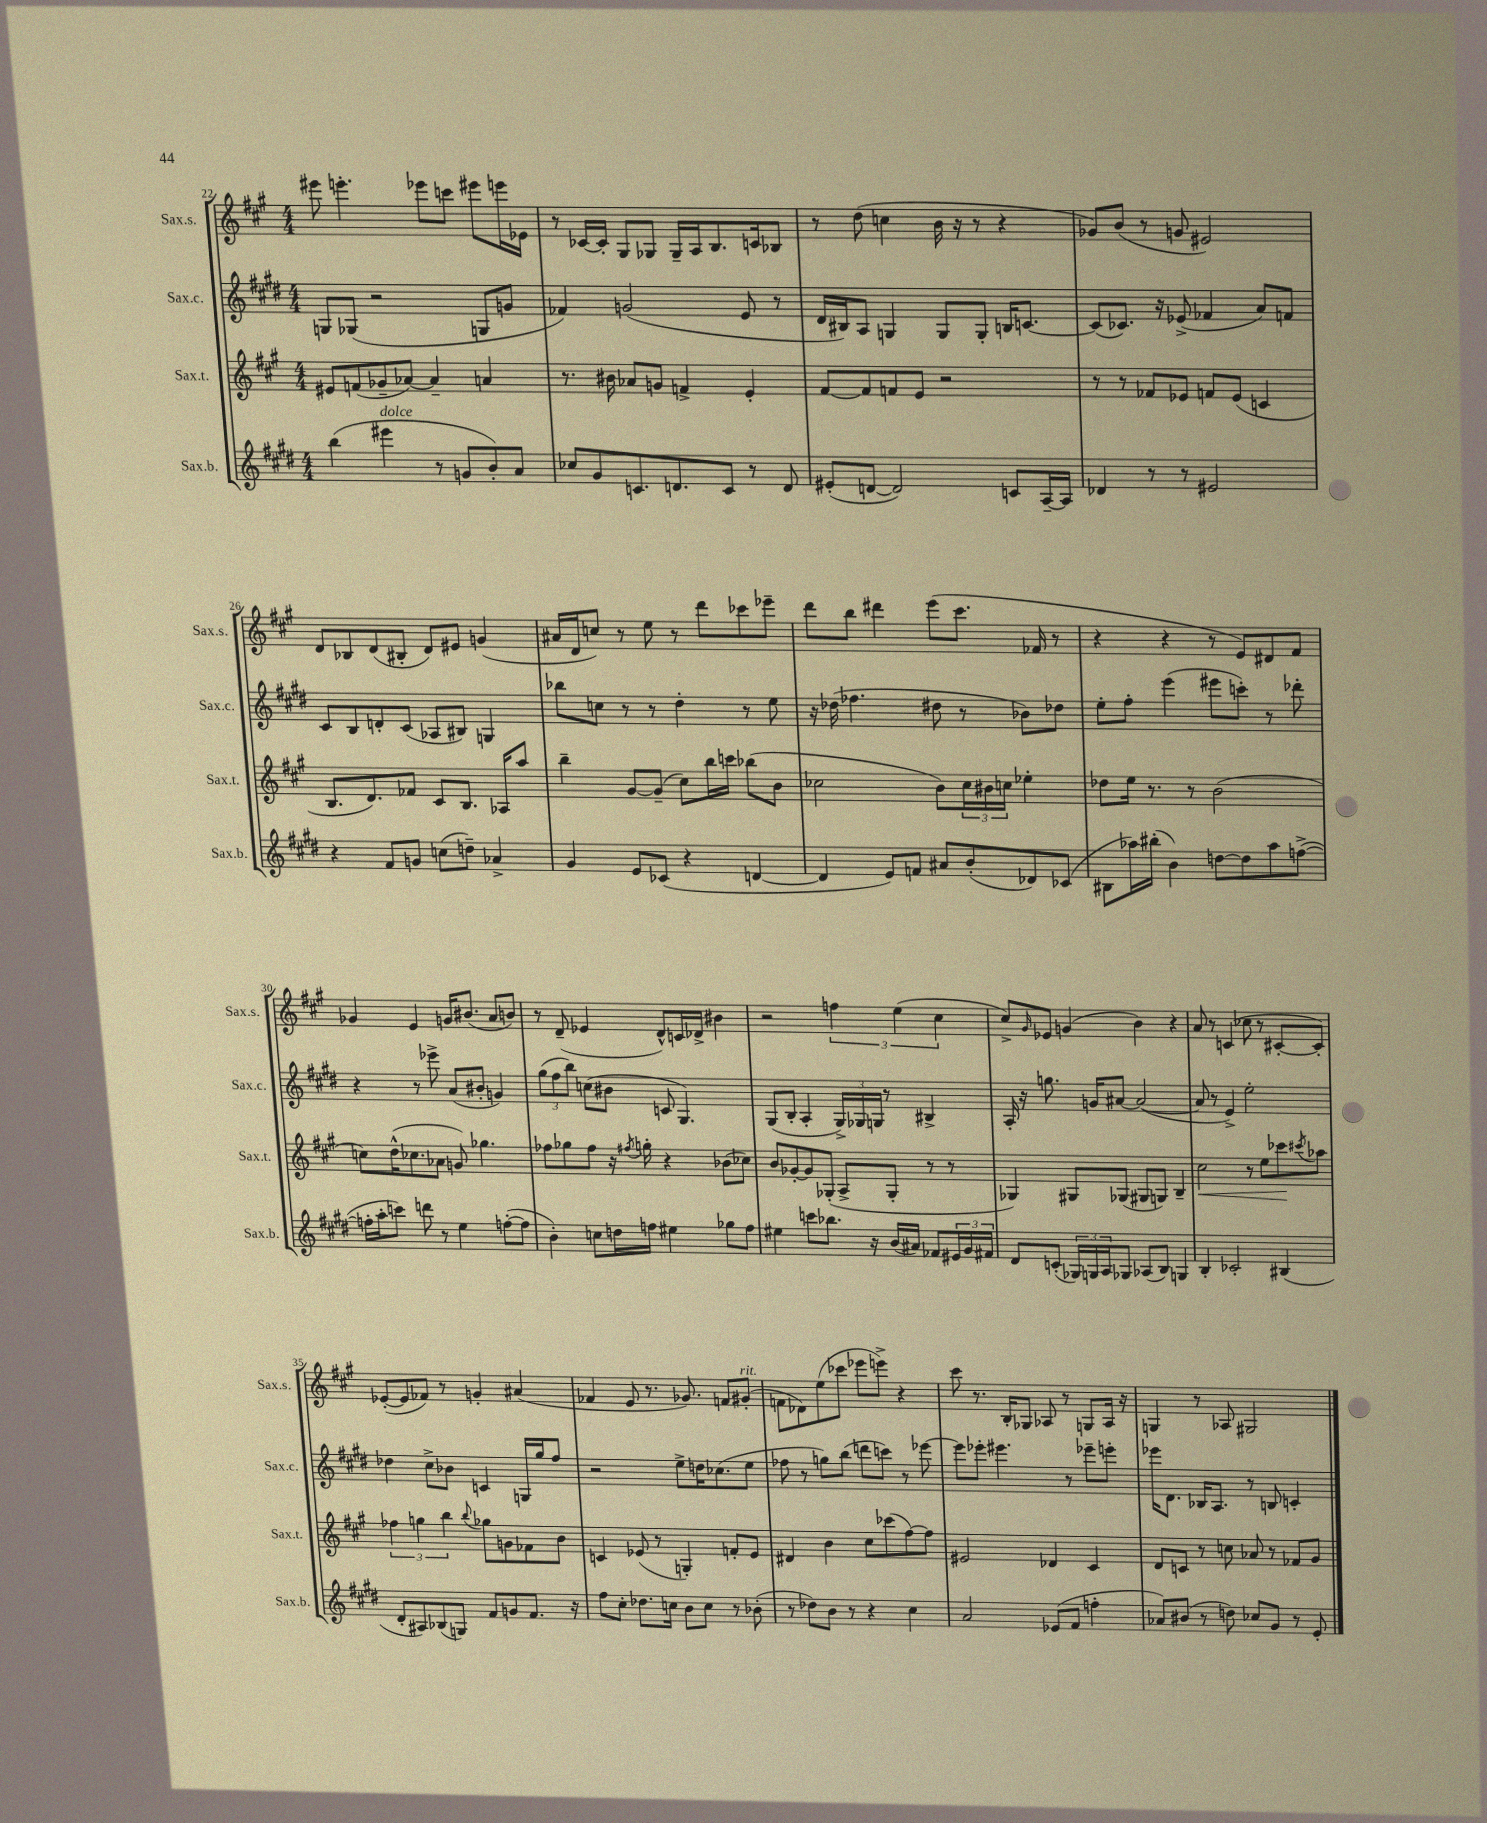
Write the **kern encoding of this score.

**kern	**kern	**kern	**kern
*staff4	*staff3	*staff2	*staff1
*clefG2	*clefG2	*clefG2	*clefG2
*k[f#c#g#d#]	*k[f#c#g#]	*k[f#c#g#d#]	*k[f#c#g#]
*M4/4	*M4/4	*M4/4	*M4/4
(4bb	8e#	8G	8eee#
.	(8f	(8G-	4.eee'
4eee#	8g-~	2r	.
.	[8a-)	.	.
8r	4a-~]	.	8eee-
8g	.	.	8ccc
8b')	4a	8G	8eee#
8a	.	8g	16eee
.	.	.	16e-
=	=	=	=
8cc-	8.r	4f-)	8r
8g#	.	.	[16c-
.	16b#	.	16c-']
8.c	8a-	(2g	8G#
.	8g	.	8G-
8.d	.	.	.
.	4f^	.	16G-~
.	.	.	16A
8c	.	.	8.B
8r	4e'	8e	.
.	.	.	16c
8d	.	8r	8B-
=	=	=	=
(8e#'	[8f#	16d#	8r
.	.	16B#)	.
[8d	8f#]	8A	(8dd
2d])	8f	4G	4cc
.	8e	.	.
.	2r	8G	16b
.	.	.	16r
.	.	8G'	8r
8c	.	16B	4r
.	.	[8.c	.
[16A~	.	.	.
16A]	.	.	.
=	=	=	=
4d-	8r	(8c]	8g-)
.	8r	8.c-)	(8b
8r	8f-	.	8r
.	.	16r	.
8r	8e-	(8e-^	8g
2e#	8f	4f-	2e#)
.	(8e-	.	.
.	4c	8a)	.
.	.	8f	.
=	=	=	=
4r	8.B	8c#	8d
.	.	8B	8B-
.	8.d)	.	.
8f#	.	8d'	(8d
8g	8f-	(8c#	8B#'
(8cc	8c#	8A-	8d)
8dd~)	8.B	8B#)	8e#
4a-^	.	4G	(4g
.	16A-	.	.
.	8aa	.	.
=	=	=	=
4g#	4bb~	8bb-	16a#
.	.	.	16d
.	.	8cc	8cc)
8e	[8g#	8r	8r
(8c-	(8g#~]	8r	8ee
4r	8cc#)	4dd#'	8r
.	16bb	.	8ddd
.	16ccc	.	.
[4d	(8bb-	8r	8ccc-
.	8b	8ee	8eee-~
=	=	=	=
4d]	2cc-	16r	8ddd
.	.	(16dd-	.
.	.	4.ff-	8bb
8e)	.	.	4ddd#
8f	.	.	.
8a#	8b)	8dd#	(8eee
(8b'	24cc-	8r	8.ccc#
.	24b#	.	.
.	24cc	.	.
8d-)	4ee-'	8b-)	.
.	.	.	16f-
(8c-	.	8dd-	8r
=	=	=	=
8B#	8dd-	8ee'	4r
16aa-)	16ee	8ff#'	.
(16bb#'	8.r	.	.
4b)	.	(4eee	4r
.	8r	.	.
[8dd	(2b	8eee#	8r
8dd]	.	8ccc')	8e)
8aa-	.	8r	8d#
([8ff^	.	8ddd-'	8f#
=	=	=	=
16ff']	8cc)	4r	4g-
16aa'	.	.	.
8ccc)	(16dd^^	.	.
.	8.cc-	.	.
8ddd	.	8r	4e
8r	8a-	8eee-^	.
4ee	8g)	(8a	16g
.	.	.	(8.b#
.	4.gg-	8b#'	.
([8ff'	.	4g)	8a
8ff]	.	.	8b)
=	=	=	=
4b')	8ff-	(12gg#	8r
.	.	12ff#	.
.	8gg-	.	(8d~
.	.	12bb)	.
8cc	8ff-	(8cc	4e-
16dd	16r	8b#	.
.	8qff#	.	.
16ff	16gg'	.	.
4ee#	4r	8c	8d^^)
.	.	4.G#)	16c
.	.	.	16d-^
8gg-	(8b-	.	4b#
8ff	8cc-)	.	.
=	=	=	=
4ee#	8b	(8G#	2r
.	[8g-'	8B'	.
8ccc	8g-]	4A'	.
8.bb-	(8G-'	.	.
.	8A^	24G#^)	6ff
.	.	24G-	.
16r	.	.	.
.	.	24G	.
(16b	8G-'	8r	.
.	.	.	(6ee
16a#)	.	.	.
8f-	8r	4B#^	.
.	.	.	6cc#
24e#	8r	.	.
24g#	.	.	.
24f#	.	.	.
=	=	=	=
8d#	4G-)	16A'	8cc#^)
.	.	16r	.
.	.	.	16qqg#
(8c'	.	8.gg	8e-
24G-)	8G#	.	(4g
24G	.	.	.
.	.	16g	.
24A	.	.	.
8G-	(8G-	[8a#	.
(8A-	8G#	(2a#_	4b)
8B)	8G)	.	.
4G	4B~	.	4r
=	=	=	=
4B'	2cc#	8a#]	8a
.	.	8r	8r
2c-'	.	4e^)	(4c
.	8r	2ee'	8cc-
.	8ee	.	8r
(4B#	8ccc-	.	[8c#'
.	8qccc#	.	.
.	8aa-	.	8c#'])
=	=	=	=
8d#'	6ff-	4dd-	([8e-'
8A#)	.	.	8e-]
.	6gg	.	.
(8B-	.	8cc#^	8f-)
.	6bb	.	.
8G)	.	8b-	8r
.	8qqbb	.	.
8f#	8gg-	4c	4g'
8g	8g	.	.
8.f#	8f-	16G	(4a#
.	.	16gg#	.
.	8b	8ff#	.
16r	.	.	.
=	=	=	=
8ff#	4c	2r	4f-
8cc#'	.	.	.
8.dd-	(8e-	.	8e
.	8r	.	8.r
16cc	.	.	.
8b	4G')	8ee^	.
.	.	.	8.g-)
8cc	.	16dd	.
.	.	(8.cc-	.
8r	8f'	.	8f
(8b-'	8e-	8ee	(8g#'
=	=	=	=
8r	4d#	8ff-	8f
8dd-)	.	8r	8d-)
8b	4b	8gg)	(8ee
8r	.	(8bb	8ccc-
4r	8cc#	8ddd	8eee-
.	(8ccc-	8ccc)	8eee^)
4cc#	[8ff#)	8r	4r
.	8ff#]	[8eee-	.
=	=	=	=
2a	2e#	8eee-]	8ccc#
.	.	8eee-'	8.r
.	.	4.eee#	.
.	.	.	16B'
.	.	.	8G-
(8e-	4d-	.	8A-
8f#	.	8r	8r
4ff'	4c#	8eee-~	8G
.	.	8eee'	16A-
.	.	.	16r
=	=	=	=
8a-)	8d	16eee-	4G
.	.	8.d#	.
(8b#	8c	.	.
8r	8r	16B-	8r
.	.	8.A	.
8dd)	8cc	.	8A-
8cc-	8a-	8r	2G#
8g#	8r	8B	.
8r	8f-	4c'	.
8e'	8g#	.	.
==	==	==	==
*-	*-	*-	*-
